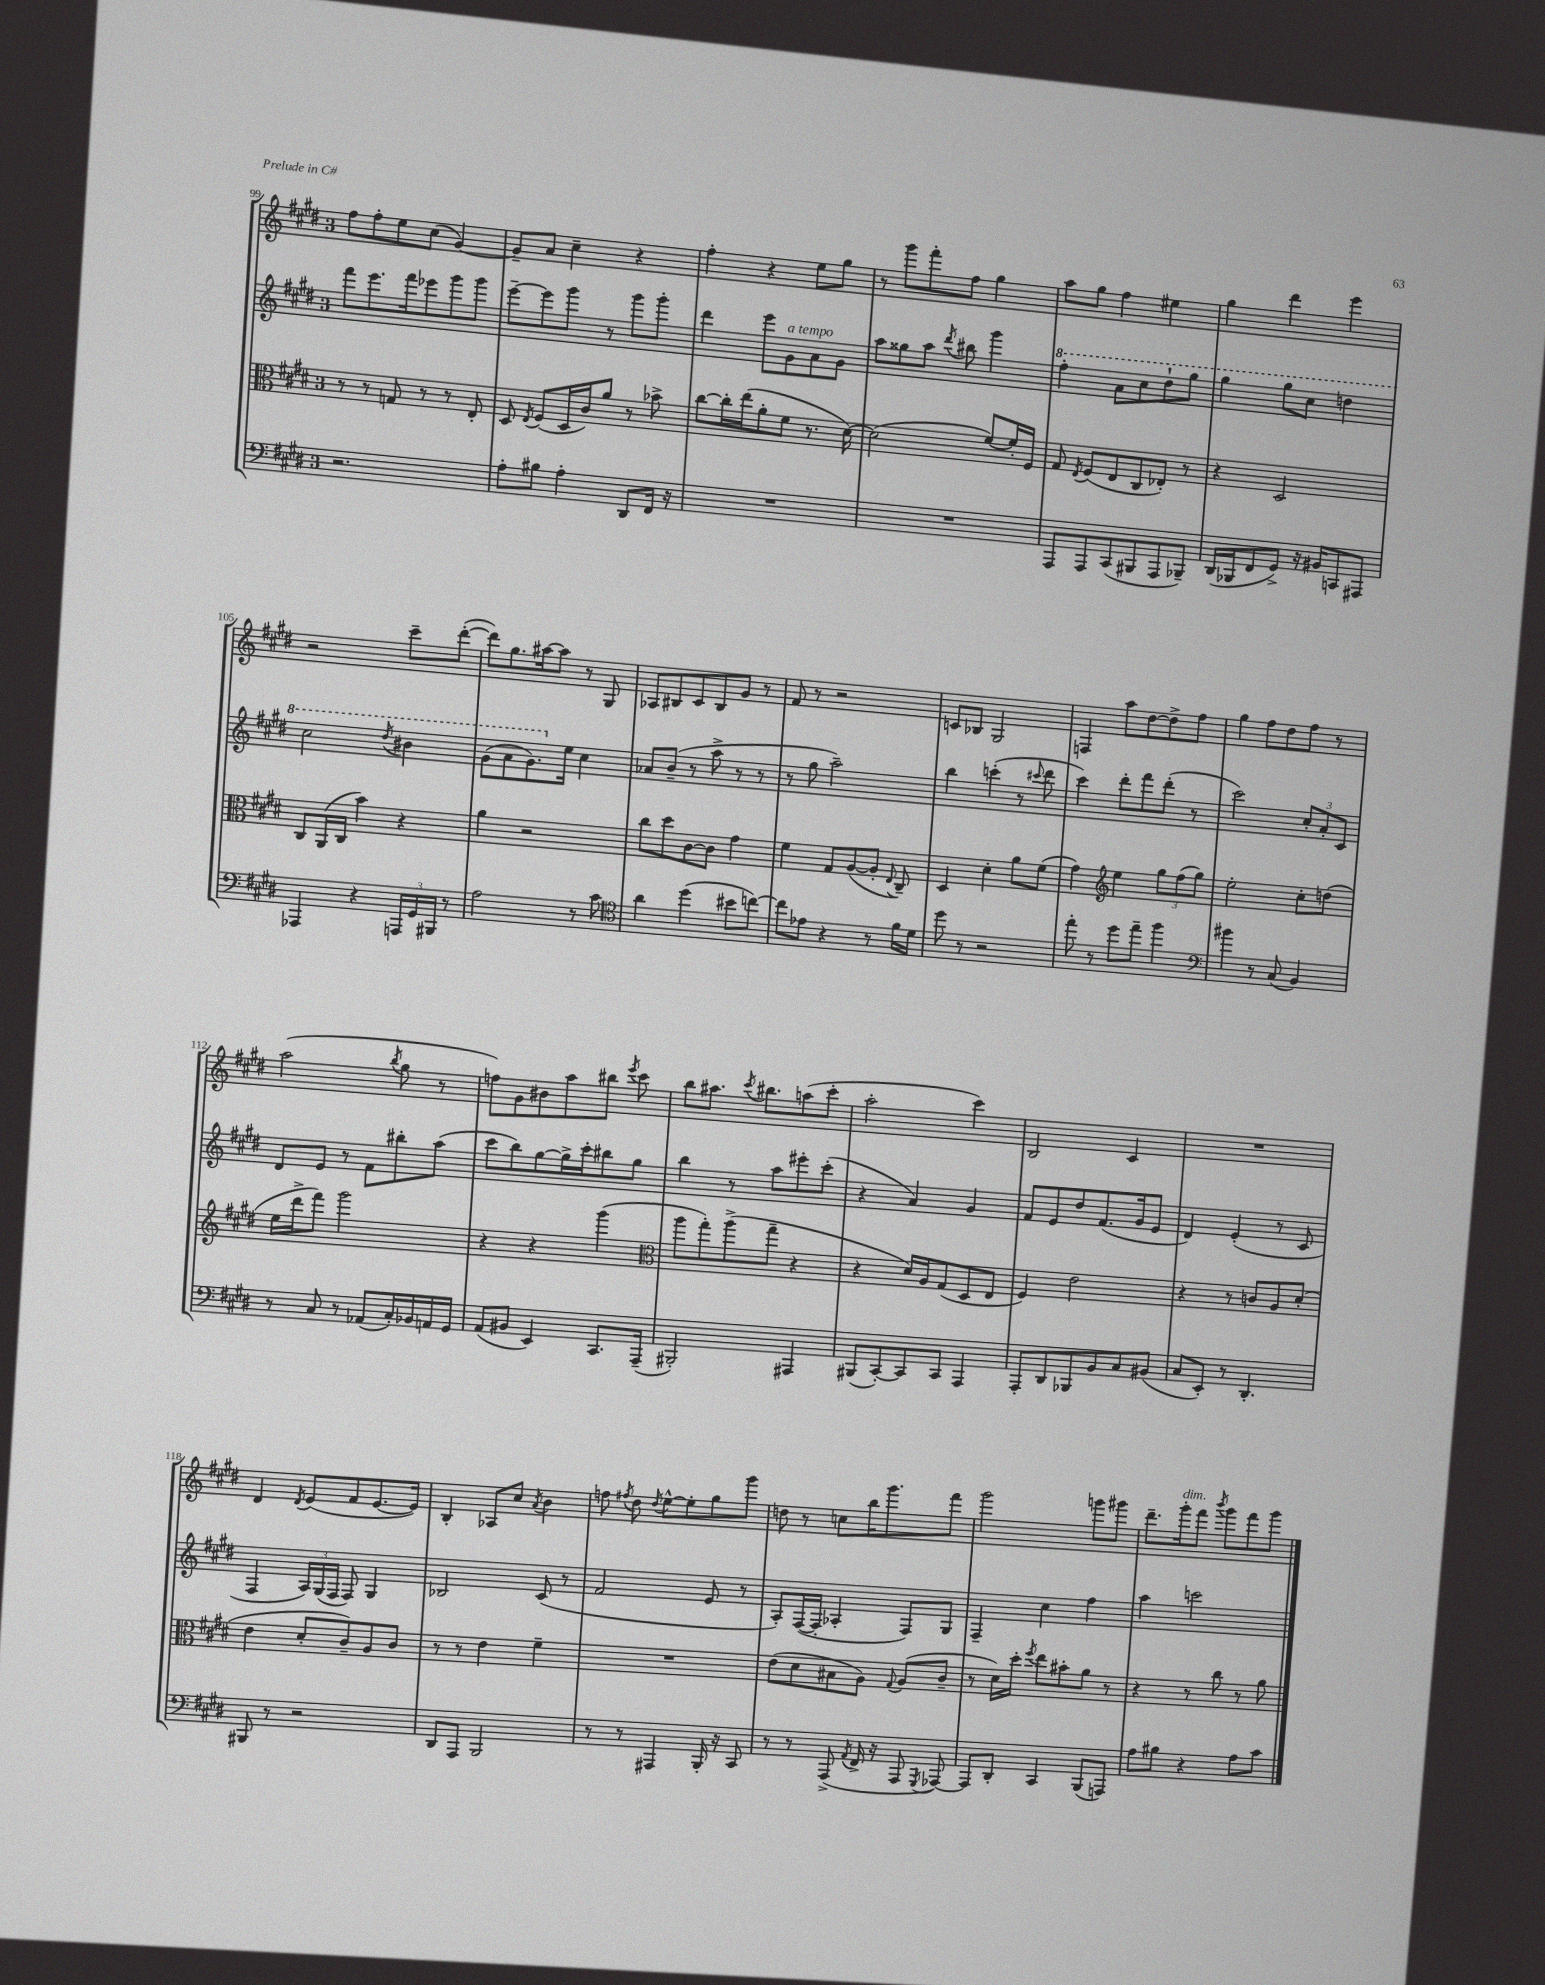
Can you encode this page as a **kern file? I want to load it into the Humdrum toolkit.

**kern	**kern	**kern	**kern
*part4	*part3	*part2	*part1
*staff4	*staff3	*staff2	*staff1
*clefF4	*clefC3	*clefG2	*clefG2
*k[f#c#g#d#]	*k[f#c#g#d#]	*k[f#c#g#d#]	*k[f#c#g#d#]
*M3/4	*M3/4	*M3/4	*M3/4
=99	=99	=99	=99
2.r	8r	8fff#\L	8ff#\L
.	8r	8.eee\	8ff#'\
.	8Gn/	.	8ee\
.	.	16fff#\k	.
.	8r	8eee-X\	(8cc#\J
.	8r	8ggg#\	[4g#/)
.	8E'/	8ggg#\J	.
=100	=100	=100	=100
8A'\L	8D#/	[8eee~\L	8g#~/L]
.	8qE/	.	.
8B#X\J	(8F#/L	8eee\]	8a/J
4A'\	16D#/L	8ggg#\J	4cc#~\
.	16c#/J)	.	.
.	8a/J	8r	.
8DD#/L	8r	8ggg#\L	4r
16FF#/Jk	8b-X^\	8ggg#'\J	.
16r	.	.	.
=101	=101	=101	=101
2.r	[8cc#\L	4ddd#\	4ff#'\
.	16cc#'\L]	.	.
.	(16ee\J	.	.
.	8a'\	8eee\L	4r
!	!	!LO:TX:a:i:t=a tempo	!
.	8f#\J	8g#\	.
.	8.r	8a\	8ee\L
.	.	8g#\J	8gg#\J
.	[16d#\)	.	.
=102	=102	=102	=102
2.r	(2d#\]	8aa\L	8r
.	.	8gg##X\	8ggg#\L
.	.	8aa\J	8fff#'\
.	.	8qddd#/	.
.	.	8bb#X\	8ff#\J
.	[8f#/L)	4ggg#\	4gg#\
.	16f#'/L]	.	.
.	16F#/JJ	.	.
=103	=103	=103	=103
*	*	*8va	*
8AAA/L	8G#/	4fff#'\	8aa\L
.	8qE/	.	.
8AAA/	(8F#/L	.	8gg#\J
(8CC#/	8E/	8aa\L	4ff#\
8BBB#X/	8C#/	8ccc#\	.
8AAA/	8E-X'/J)	8ddd#`\	4ee#X\
8BBB-X~/J)	8r	8ggg#\J	.
=104	=104	=104	=104
(16DD#/LL	4r	4ggg#\	4gg#\
16BBB-X/J	.	.	.
8FF#/	.	.	.
8GG#^/J)	2D#/	8ggg#\L	4ddd#\
16r	.	8ccc#\J	.
16BB#X/KL	.	.	.
8CCn/	.	4dddn\	4eee\
8AAA#X/J	.	.	.
!!LO:LB:g=z
=105	=105	=105	=105
4AAA-X/	8C#/L	2ccc#\	2r
.	(16AA/L	.	.
.	16C#/JJ	.	.
4r	4b\)	.	.
.	.	8qddd#/	.
24AAAn/LL	4r	4bb#X\	8ccc#~\L
24GG#/	.	.	.
24BBB#X/JJ	.	.	.
8r	.	.	([8ddd#'\J
=106	=106	=106	=106
2A\	4a\	(8gg#\L	8ddd#\L])
.	.	8aa\	8.gg#\
.	2r	8.gg#\)	.
.	.	.	[16aa#X\k
.	.	.	8aa#\J]
*	*	*X8va	*
.	.	16ee\Jk	.
8r	.	4cc#\	8r
8c#\	.	.	8G#/
=107	=107	=107	=107
*clefC4	*	*	*
4a\	8cc#\L	8a-X/L	8A-X/L
.	8dd#\	(8b~/J	8B#X/
(4dd#\	[8c#\	8r	8c#/
.	8c#\J]	8aa^\	8B#/
8b#X\L	4g#\	8r	8g#/J
[8ccn\J)	.	8r	8r
=108	=108	=108	=108
8cc\L]	4f#\	8r	8f#/
8e-X\J	.	8gg#\	8r
4r	8G#/L	2aa~\)	2r
.	([8A/	.	.
8r	8A'/J]	.	.
.	8qqE/	.	.
16f#\LL	8C#~/)	.	.
16d#\JJ	.	.	.
=109	=109	=109	=109
8dd#\	4D#/	4bb\	8cn/L
8r	.	.	8B-X/J
2r	4d#'\	(4cccn'\	2G#/
.	8a\L	8r	.
.	.	8qqccc#X/	.
.	(8f#\J	8ddd#\	.
=110	=110	=110	=110
8ee'\	4g#\)	4ccc#\)	4Fn/
8r	.	.	.
*	*clefG2	*	*
8dd#\L	4ee\	8ddd#'\L	8aa\L
8ee~\J	.	8fff#\	[8dd#\
4ff#\	12gg#\L	(8ddd#'\J	8dd#^\]
.	(12ff#\	.	.
.	.	8r	8ff#\J
.	12gg#\J)	.	.
=111	=111	=111	=111
*clefF4	*	*	*
4b#X\	2ee'\	2ccc#\)	4gg#\
8r	.	.	8ff#\L
(8C#/	.	.	8dd#\
4BB/)	8cc#'\L	12cc#'/L	8ff#\J
.	.	12a'/	.
.	(8ddn\J	.	8r
.	.	12c#/J	.
!!LO:LB:g=z
=112	=112	=112	=112
8r	16ee\LL	8d#/L	(2aa\
.	16ddd#^\J	.	.
8C#/	8fff#\J)	8e/J	.
8r	2ggg#\	8r	.
(8AA-X/L	.	8f#\L	.
.	.	.	8qbb/
16C#'/L)	.	8bb#X'\	8gg#\
16BB-X/	.	.	.
16AAn/	.	(8aa\J	8r
16GG#/JJ	.	.	.
=113	=113	=113	=113
(8AA/L	4r	8ccc#\L	8ffn\L)
8BB#X/J	.	8bb\)	8g#\
4EE/)	4r	[8gg#\	8b#X\
.	.	16gg#^\L]	8aa\
.	.	16ccc#'\J	.
8.CC#/L	(4ggg#\	8bb#X\	8bb#X\J
.	.	.	8qeee/
.	.	8gg#\J	8ccc#\
(16AAA~/Jk	.	.	.
=114	=114	=114	=114
*	*clefC3	*	*
2BBB#X'/)	8aa\L	4bb\	8bb\L
.	8gg#'\)	.	8.aa#X\J
.	(8aa^\	8r	.
.	.	.	8qccc#/
.	.	.	8.bb#X\L
.	8gg#~\J	8aa\L	.
4AAA#X/	4r	8eee#X'\	(8aan\
.	.	(8ccc#'\J	8ccc#'\J
=115	=115	=115	=115
(8BBB#X/L	4r	4r	2aa'\
[8CC#'/)	.	.	.
8CC#/]	16d#/LL)	4a/)	.
.	16A/J	.	.
8CC#/J	(8G#/	.	.
4AAA/	8D#/	4g#/	4ccc#\)
.	8E/J	.	.
=116	=116	=116	=116
8AAA'/L	4F#/)	8f#/L	2B/
8DD#/	.	8e/	.
8BBB-X/	2e\	8dd#/	.
8BB/	.	(8.f#/	.
8C#/	.	.	4c#/
.	.	16g#/k	.
(8BB#X/J	.	8e/J	.
=117	=117	=117	=117
8C#/L	4r	4d#/)	2.r
8EE'/J)	.	.	.
8r	8r	(4e'/	.
4.DD#'/	8cn/L	.	.
.	8A/	8r	.
.	(8d#'/J	8c#/	.
!!LO:LB:g=z
=118	=118	=118	=118
8BBB#X/	4e\	4F#/	4d#/
8r	.	.	.
.	.	.	8qd#/
2r	8d#'/L	24A/LL)	(8e/L
.	.	(24G#/	.
.	.	24F#/JJ	.
.	8c#~/)	8F#/)	8f#/
.	8A/	4G#/	[8.e/
.	8c#/J	.	.
.	.	.	16e/Jk])
=119	=119	=119	=119
8DD#/L	8r	2B-X/	4B'/
8AAA/J	8r	.	.
2BBB/	4e\	.	8A-X/L
.	.	.	8cc#/J
.	.	.	8qa/
.	4f#~\	(8c#/	4b\
.	.	8r	.
=120	=120	=120	=120
8r	2.r	2f#/	8ffn\
.	.	.	8qff#X/
8r	.	.	8dd#\
.	.	.	8qdd#/
4AAA#X/	.	.	[8ee^^\L
.	.	.	8ee'\]
16BBB'/	.	8e/	8gg#\
16r	.	.	.
8CC#/	.	8r	8ggg#\J
=121	=121	=121	=121
8r	(8e\L	8A'/L)	8ddn\
8r	8d#\	([16F#/L	8r
.	.	16F#'/JJ]	.
(8AAA^/	8B#X\	4A-X'/	8ccn\L
8qAA/	.	.	.
16FF#^/	8A\J)	.	16bb\K
16r	.	.	8.ggg#\
.	8qqG#/	.	.
8AAA/	(8A/L	8F#/L)	.
8qGGG#/	.	.	.
[8AAA-X/)	8c#~/J	8G#/J	8fff#\J
=122	=122	=122	=122
8AAA-/L]	8r	4F#~/	2ggg#\
8DD#'/J	16d#\LL)	.	.
.	16dd#'\JJ	.	.
.	8qff#/	.	.
4CC#/	8ee\L	4cc#\	.
.	8b#X'\	.	.
(8BBB/L	8a\J	4ff#\	8gggn\L
8AAAn/J)	8r	.	8ggg#X\J
=123	=123	=123	=123
8A\L	4r	4aa\	8.ddd#~\L
8B#X\J	.	.	.
!	!	!	!LO:TX:a:i:t=dim.
.	.	.	16ggg#'\k
4r	8r	2cccn\	8fff#\J
.	.	.	8qbbb/
.	8cc#\	.	8ggg#\L
8A\L	8r	.	8fff#\
8c#\J	8a\	.	8ggg#\J
==	==	==	==
*-	*-	*-	*-
